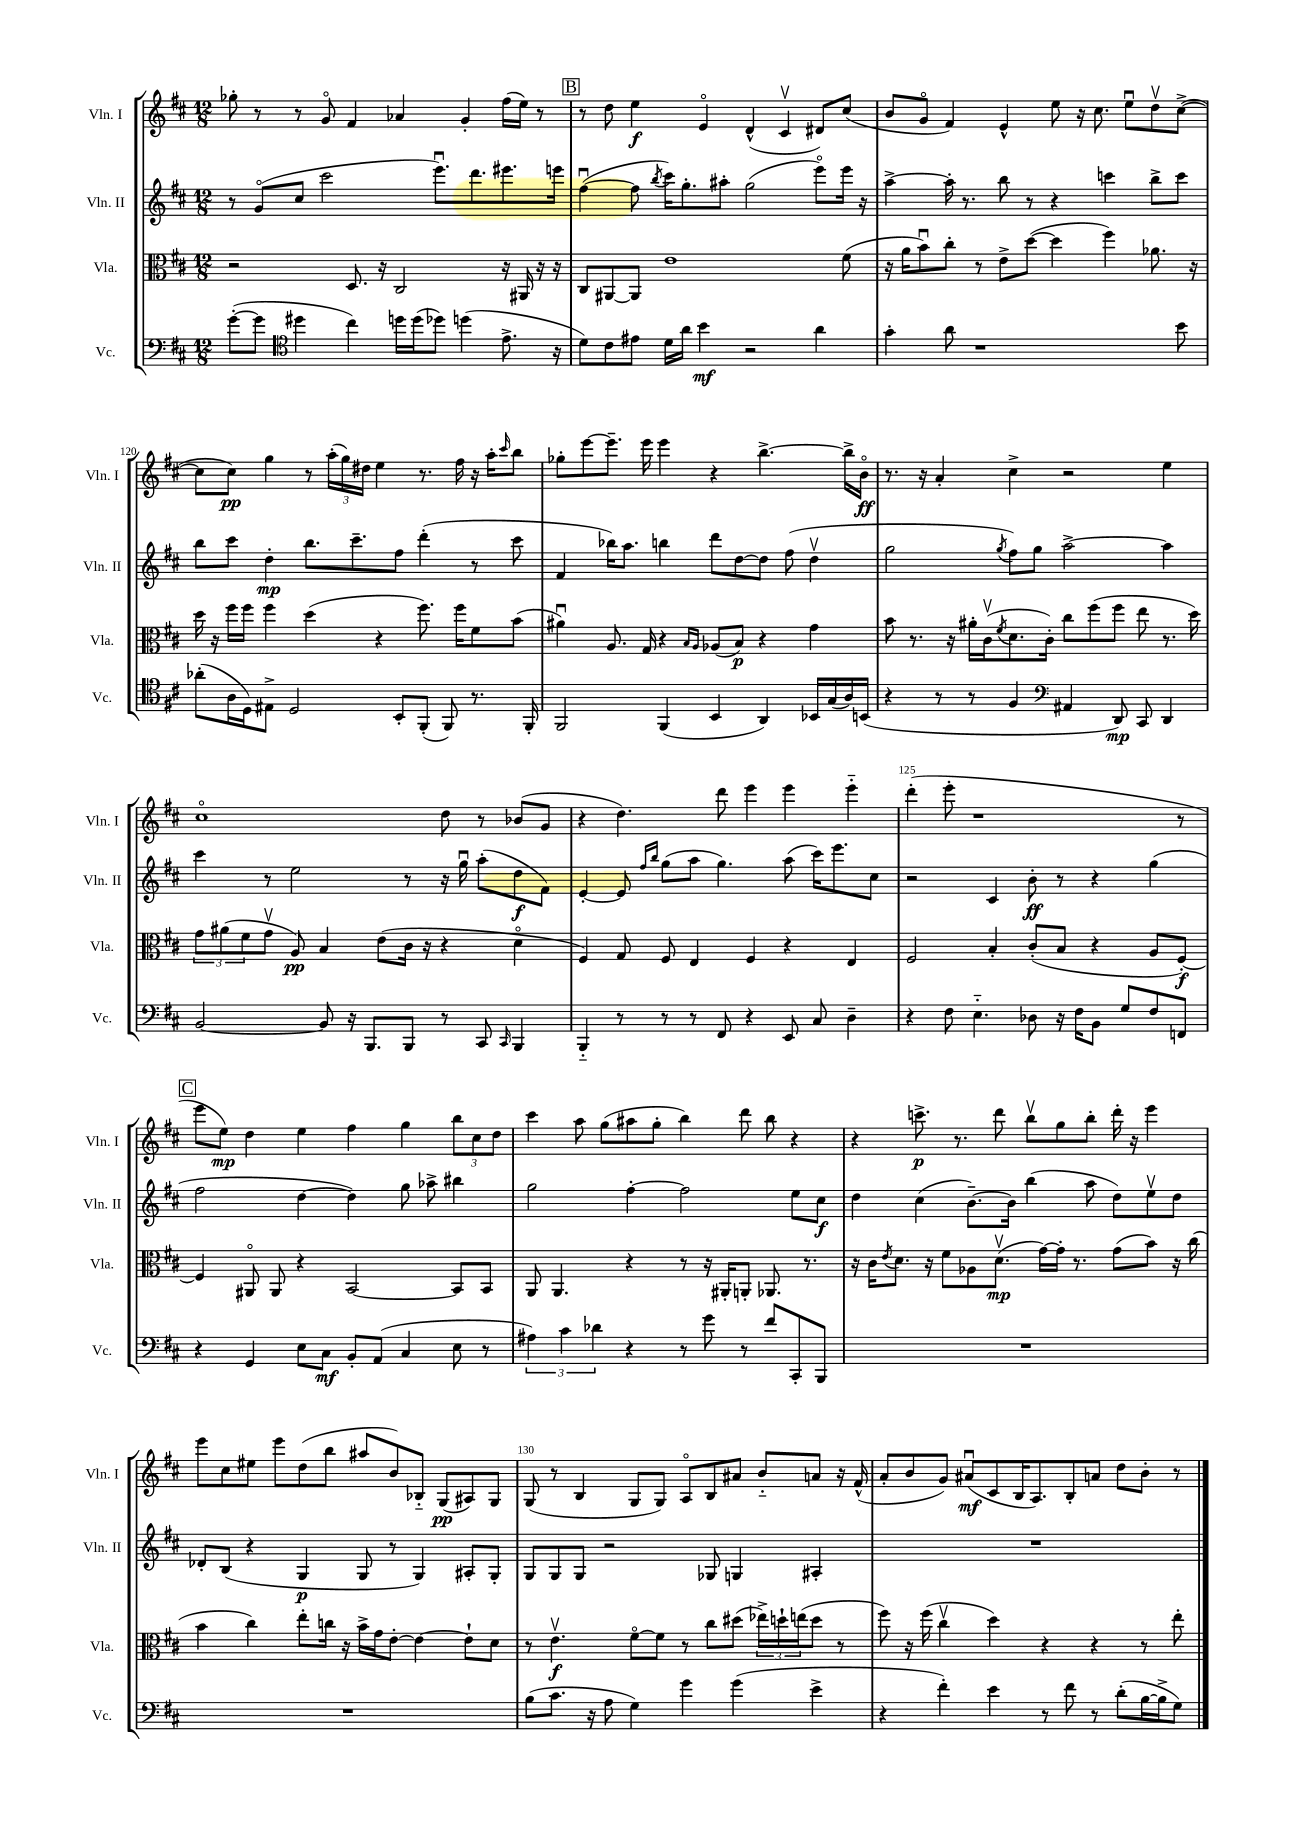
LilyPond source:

<<
\new StaffGroup <<
\new Staff = "s0" \with { instrumentName = "Vln. I" shortInstrumentName = "Vln. I" } {
    \clef treble \key d \major \numericTimeSignature \time 12/8
    ges''8-. r8 r8 g'8\flageolet fis'4 aes'4 g'4-. fis''16( e''16) r8 |
    \mark \markup { \box "B" } r8 d''8 e''4\f e'4\flageolet d'4-^( cis'4\upbow dis'8) cis''8( |
    b'8 g'8\flageolet fis'4) e'4-^ e''8 r16 cis''8. e''8\downbow d''8\upbow cis''8~->( |
    cis''8 cis''8\pp) g''4 r8 \tuplet 3/2 { a''16-.( g''16) dis''16 } e''4 r8. fis''16 r16 a''16-. \grace { cis'''16 } b''8 |
    ges''8-. e'''8~ e'''8.-- e'''16 e'''4 r4 b''4.~-> b''16-> b'16\flageolet\ff |
    r8. r16 a'4-. cis''4-> r2 e''4 |
    cis''1\flageolet d''8 r8 bes'8( g'8 |
    r4 d''4.) d'''8 e'''4 e'''4 e'''4-_ |
    d'''4-.( e'''8-. r1 r8 |
    \mark \markup { \box "C" } e'''8 e''8\mp) d''4 e''4 fis''4 g''4 \tuplet 3/2 { b''8 cis''8 d''8 } |
    cis'''4 a''8 g''8( ais''8 g''8-. b''4) d'''8 b''8 r4 |
    r4 c'''8.->\p r8. d'''8 b''8\upbow g''8 b''8-. d'''16-. r16 e'''4 |
    e'''8 cis''8 eis''8 e'''8 d''8( b''8 ais''8 b'8) bes8-_ g8\pp( ais8) g8 |
    g8( r8 b4 g8 g8) a8\flageolet b8 ais'8 b'8-_ a'8 r16 fis'16-^( |
    a'8-. b'8 g'8) ais'8\downbow\mf( cis'8 b16 a8.) b8-. a'8 d''8 b'8-. r8 \bar "|." |
}
\new Staff = "s1" \with { instrumentName = "Vln. II" shortInstrumentName = "Vln. II" } {
    \clef treble \key d \major \numericTimeSignature \time 12/8
    r8 g'8\flageolet( cis''8 cis'''2 e'''8.\downbow) d'''8. eis'''8. e'''16 |
    \mark \markup { \box "B" } fis''4~\downbow( fis''8 \acciaccatura { b''8 } cis'''16) g''8.-. ais''8-. g''2( e'''8\flageolet) e'''16 r16 |
    a''4~-> a''16-. r8. b''8 r8 r4 c'''4 b''8-> c'''8 |
    b''8 cis'''8 d''4-.\mp b''8. cis'''8.-- fis''8 d'''4-.( r8 cis'''8 |
    fis'4 bes''16) a''8. b''4 d'''8 d''8~ d''8 fis''8( d''4\upbow |
    g''2 \acciaccatura { g''8 } fis''8) g''8 a''2~-> a''4 |
    cis'''4 r8 e''2 r8 r16 g''16\downbow a''8-.( d''8\f fis'8) |
    e'4~-. e'8 \grace { fis''16 b''16 } g''8( a''8 g''4.) a''8( cis'''16) e'''8. cis''8 |
    r2 cis'4 b'8-.\ff r8 r4 g''4( |
    \mark \markup { \box "C" } fis''2 d''4~ d''4) g''8 aes''8-> bis''4 |
    g''2 fis''4~-. fis''2 e''8 cis''8\f |
    d''4 cis''4( b'8.~--) b'16 b''4( a''8 d''8) e''8\upbow d''8 |
    des'8-. b8( r4 g4\p g8 r8 g4) ais8-. g8-. |
    g8 g8 g8 r2 ges8 g4 ais4-. |
    R1. \bar "|." |
}
\new Staff = "s2" \with { instrumentName = "Vla." shortInstrumentName = "Vla." } {
    \clef alto \key d \major \numericTimeSignature \time 12/8
    r2 d8. r16 cis2 r16 ais,16 r16 r16 |
    \mark \markup { \box "B" } cis8 ais,8~ ais,8 e'1 fis'8( |
    r16 a'16 b'8\downbow) cis''8-. r8 e'8-> d''8~( d''4 fis''4) aes'8. r16 |
    d''16 r16 fis''16 fis''16 fis''4 d''4( r4 fis''8.) fis''16 fis'8 b'8( |
    ais'4\downbow) a8. g16 r4 \grace { b16 a16 } aes8( b8\p) r4 g'4 |
    b'8 r8. r16 ais'16-. cis'16\upbow( \acciaccatura { fis'8 } d'8. cis'16-.) cis''8 fis''8( fis''8 e''8 r8. d''16) |
    \tuplet 3/2 { g'8 ais'8( fis'8 } g'8\upbow a8\pp) b4 e'8( cis'16 r16 r4 d'4\flageolet |
    fis4) g8 fis8 e4 fis4 r4 e4 |
    fis2 b4-. cis'8-.( b8 r4 a8 fis8~-.\f) |
    \mark \markup { \box "C" } fis4 ais,8\flageolet ais,8 r4 b,2~ b,8 b,8 |
    a,8 a,4. r4 r8 r16 ais,16-. a,8-. aes,8. r8. |
    r16 cis'16 \acciaccatura { e'8 } d'8. r16 fis'8 aes8 d'8.\upbow\mp( g'16~) g'16-. r8. g'8( b'8) r16 cis''16( |
    b'4 cis''4) e''8-. c''16 r16 b'16-> g'16 e'8~-. e'4~ e'8-! d'8 |
    r8 e'4.\upbow\f fis'8~\flageolet fis'8 r8 cis''8 dis''8( \tuplet 3/2 { ees''16->) d''16-! e''16( } d''8 r8 |
    fis''8) r16 fis''16( cis''4\upbow d''4) r4 r4 r8 e''8-. \bar "|." |
}
\new Staff = "s3" \with { instrumentName = "Vc." shortInstrumentName = "Vc." } {
    \clef bass \key d \major \numericTimeSignature \time 12/8
    g'8~-.( g'8 \clef tenor dis''4 cis''4) d''16 d''16( des''8) d''4( e'8.-> r16 |
    \mark \markup { \box "B" } d'8) cis'8 eis'8 d'16 a'16 b'4\mf r2 a'4 |
    g'4-. a'8 r1 b'8 |
    aes'8-.( a16 d16) eis8-> d2 b,8-. fis,8-.( fis,8) r8. fis,16-. |
    fis,2 fis,4( b,4 a,4) bes,16 g16( a16) b,16( |
    r4 r8 r8 fis4 \clef bass ais,4 d,8\mp) cis,8 d,4 |
    b,2~ b,8 r16 b,,8. b,,8 r8 cis,8 \grace { cis,16 } b,,4 |
    b,,4-_ r8 r8 r8 fis,8 r4 e,8 cis8 d4-- |
    r4 fis8 e4.-_ des8 r16 fis16 b,8 g8 fis8 f,8 |
    \mark \markup { \box "C" } r4 g,4 e8 cis8\mf b,8-. a,8( cis4 e8 r8 |
    \tuplet 3/2 { ais4) cis'4 des'4 } r4 r8 g'8 r8 fis'8 cis,8-. b,,8 |
    R1. |
    R1. |
    b8( cis'8. r16 a8 g4) g'4 g'4( e'4-> |
    r4 fis'4-.) e'4 r8 fis'8 r8 d'8-.( b16~ b16-> g8) \bar "|." |
}
>>
>>
\layout { \context { \Score currentBarNumber = #117 \override BarNumber.break-visibility = ##(#f #t #t) barNumberVisibility = #(every-nth-bar-number-visible 5) } }
